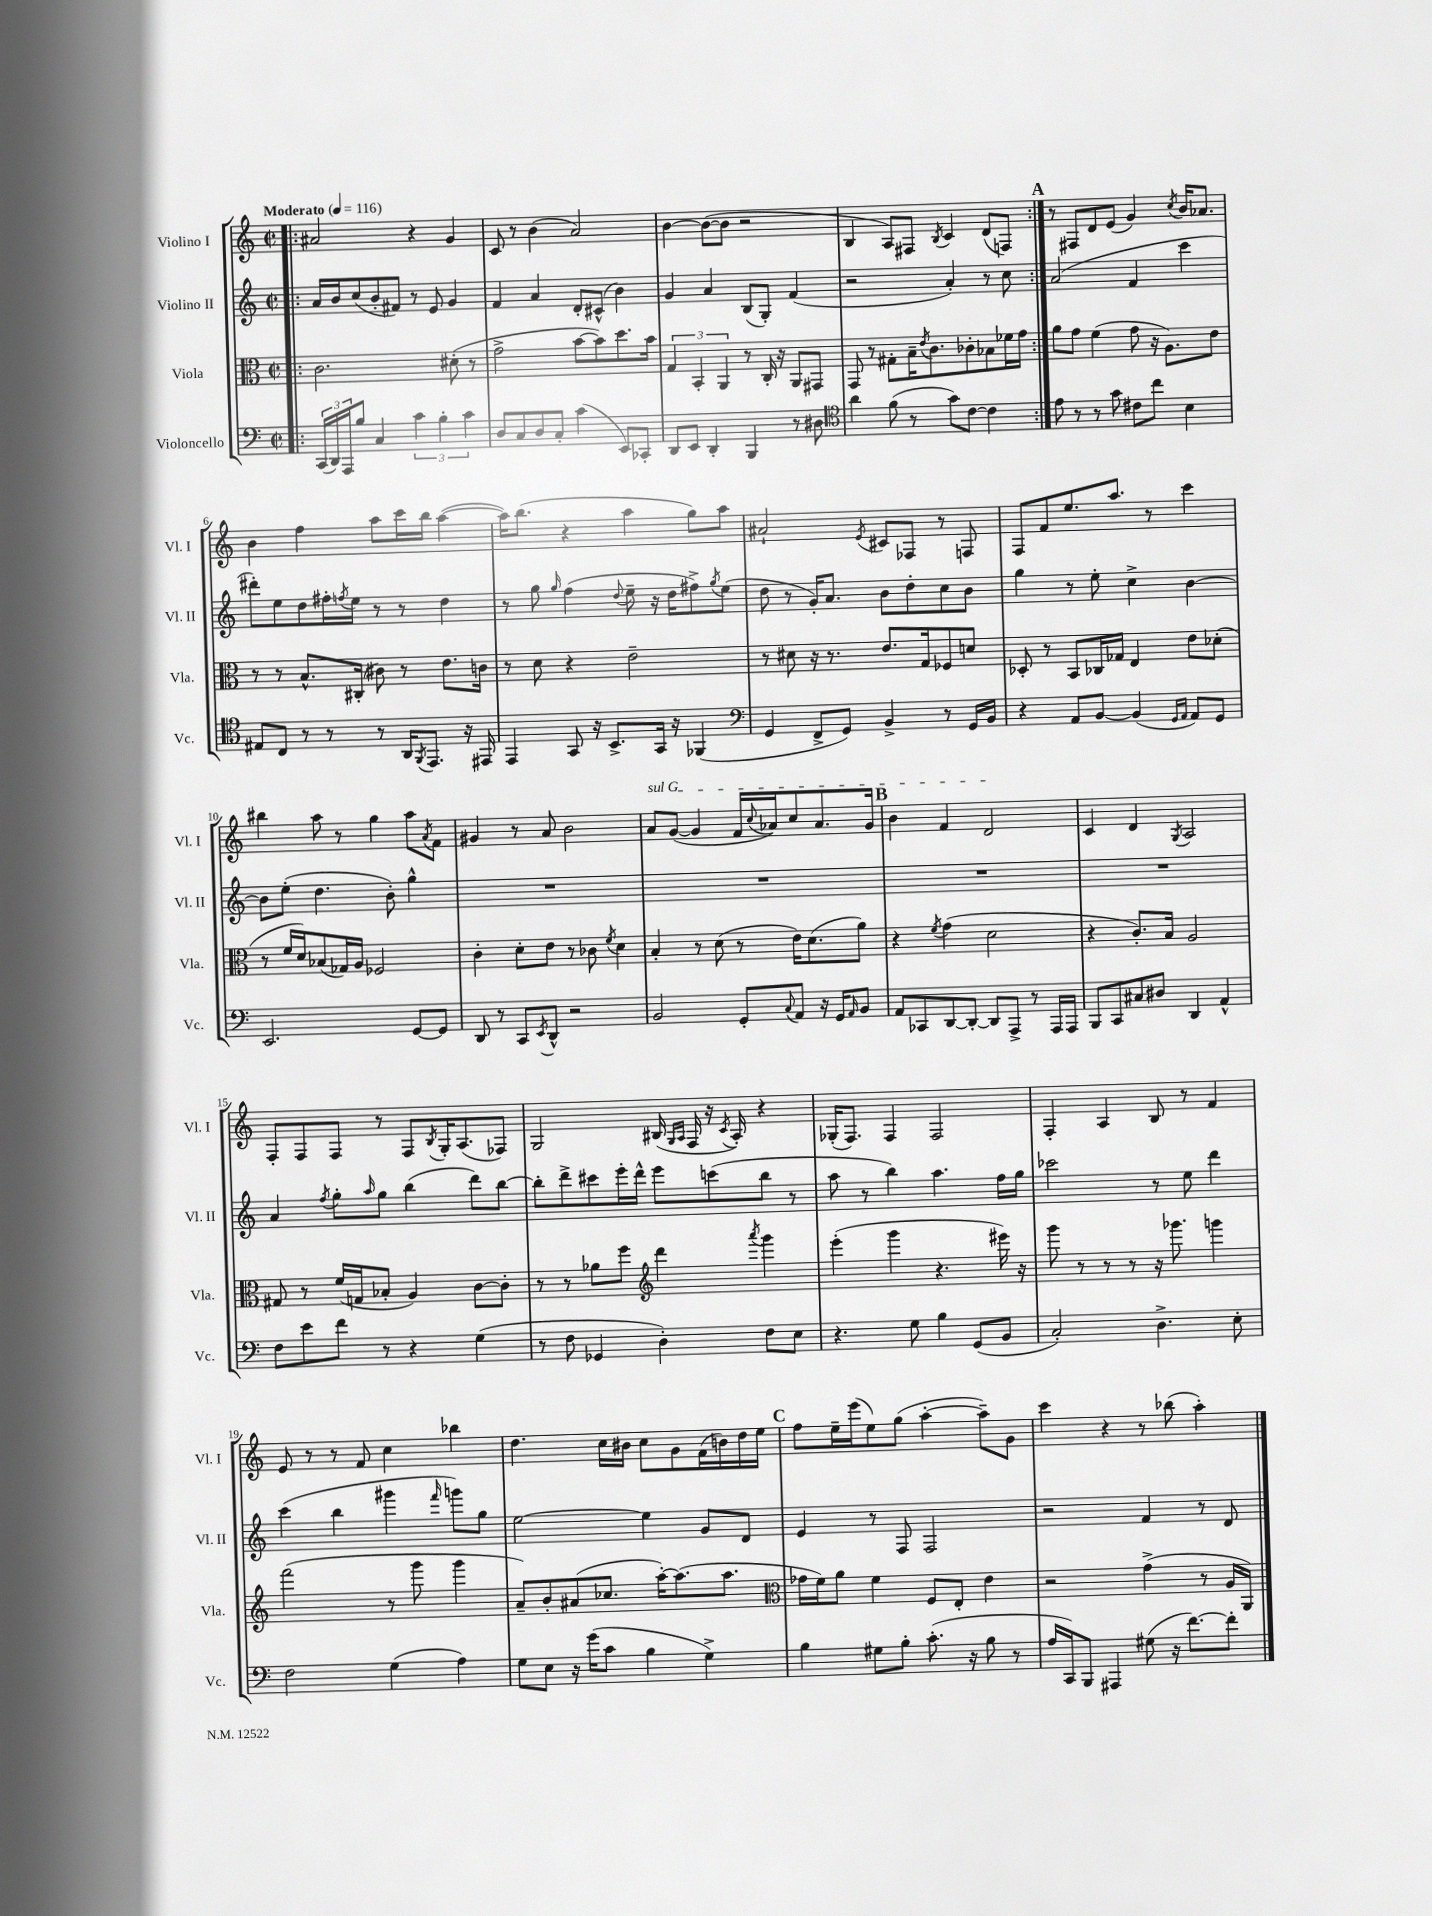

**kern	**kern	**kern	**kern
*staff4	*staff3	*staff2	*staff1
*clefF4	*clefC3	*clefG2	*clefG2
*k[]	*k[]	*k[]	*k[]
*M2/2	*M2/2	*M2/2	*M2/2
*met(c|)	*met(c|)	*met(c|)	*met(c|)
*MM116	*MM116	*MM116	*MM116
=!|:	=!|:	=!|:	=!|:
(24CC	2.c	16a	2a#
24DD)	.	.	.
.	.	16b	.
24AAA	.	.	.
8B	.	(8cc	.
4C	.	8b'	.
.	.	8f#)	.
6c	.	8r	4r
.	.	8e	.
6B'	.	.	.
.	(8d#'	4g	4g
6c	.	.	.
.	8r	.	.
=	=	=	=
8D	2g^	4f	8c
8C	.	.	8r
8D	.	4a	(4b
8C'	.	.	.
(4c	[8b	8d'	2a)
.	8b])	(8c#^^	.
8EE)	8.dd	4b)	.
8CC-'	.	.	.
.	16b	.	.
=	=	=	=
8DD	6G	4g	[4b
8EE	.	.	.
.	6BB'	.	.
4DD'	.	4a	(8b_
.	6AA	.	.
.	.	.	8b]
4BBB	8r	(8B	2r
.	16C'	8G')	.
.	16r	.	.
8r	8AA	(4f	.
8D#	8GG#	.	.
=	=	=	=
*clefC4	*	*	*
4a	8GG	2r	4B
.	8r	.	.
(8f	8G#'	.	8A)
8r	16B~	.	8F#
.	8qe	.	.
.	8.c	.	.
.	.	.	8qB
8g)	.	4a')	4c
[8c	8c-'	.	.
4c]	8B-	8r	(8d
.	16f-	8cc	8F)
.	16g	.	.
=:|!	=:|!	=:|!	=:|!
8e	8a	(2a	8r
8r	8g	.	8F#
8r	(4f	.	8d
8g	.	.	(8e
8c#	8g	4f	4g)
8cc	16r	.	.
.	8.A)	.	.
.	.	.	8qcc
4B	.	4ccc	16b
.	.	.	8.a-
.	8e	.	.
=	=	=	=
8E#	8r	8ddd#')	4b
8C	8r	8ee	.
8r	8.B^^	8dd	4ff
8r	.	16ff#'	.
.	.	8qff	.
.	(16C#'	16ee	.
8r	8c#)	8r	8aa
16AA	8r	8r	16ccc
8qFF	.	.	.
8.EE	.	.	16bb
.	8.e	4dd	([4aa
16r	.	.	.
16EE#	16c	.	.
=	=	=	=
4EE	8r	8r	16aa])
.	.	.	(8.bb
.	8d	8gg	.
.	.	16qqgg	.
8GG	4r	(4ff	4r
16r	.	.	.
8.BB^	.	.	.
.	.	8qqdd	.
.	2e~	8ee~	4aa
16GG	.	16r	.
16r	.	16dd	.
(4FF-	.	8ff#^)	8gg)
.	.	8qgg	.
.	.	(8ee	8aa
=	=	=	=
*clefF4	*	*	*
4GG	8r	8dd	2a#`
.	8d#	8r	.
8FF^	16r	16g')	.
.	8.r	8.a	.
8GG)	.	.	.
.	.	.	8qe
4BB^	8.e	8b	8c#
.	.	8dd'	8F-
.	16G	.	.
8r	8F-	8cc	8r
16GG	8d	8b	8F
16BB	.	.	.
=	=	=	=
4r	8D-'	4gg	8F
.	8r	.	8f
8AA	8BB	8r	8.ee
[8BB	16C-	8ee'	.
.	16G-	.	8.aa
(4BB]	4E	4cc^	.
.	.	.	8r
16qqGG	.	.	.
16qqAA	.	.	.
8AA)	8e	[4b	4ccc
8GG	(8d-'	.	.
=	=	=	=
2.EE	8r	8b]	4bb#
.	16f	(8ee'	.
.	16d)	.	.
.	(8B-	4.dd	8aa
.	16G-)	.	8r
.	16A	.	.
.	2F-	.	4gg
.	.	8b')	.
[8GG	.	4gg^^	8aa
.	.	.	8qa
8GG]	.	.	8f
=	=	=	=
8DD	4c'	1r	4g#
8r	.	.	.
8CC	8d'	.	8r
8qEE	.	.	.
8DD^^	8e	.	8a
2r	8r	.	2b
.	8c-	.	.
.	8qf	.	.
.	4d	.	.
=	=	=	=
2BB	4B'	1r	8a
.	.	.	([8g
.	8r	.	4g]
.	(8d	.	.
8GG'	8r	.	16f
.	.	.	8qqcc
.	.	.	16a-)
8qqC	.	.	.
8AA	16e)	.	8cc
.	(8.d	.	.
16r	.	.	8.a-
16GG	.	.	.
16qqAA	.	.	.
8BB	8a)	.	.
.	.	.	16g
=	=	=	=
8AA	4r	1r	4b
8CC-	.	.	.
.	8qf	.	.
[8DD	(4g	.	4f
8DD'_	.	.	.
8DD]	2d	.	2d
8AAA^	.	.	.
8r	.	.	.
16AAA	.	.	.
16AAA	.	.	.
=	=	=	=
8BBB	4r	1r	4c
8CC	.	.	.
8C#	8.c')	.	4d
8D#	.	.	.
.	16B	.	.
.	.	.	8qG
4DD	2A	.	2A
4AA^^	.	.	.
=	=	=	=
8F	8G#	4a	8F'
8e	8r	.	8F
.	.	8qff	.
8f	(16f	8gg'	8F
.	16G	.	.
.	.	16qqaa	.
8r	8B-'	8gg	8r
4r	4A)	(4bb	8F
.	.	.	8qB
.	.	.	16G'
.	.	.	(8.A
(4G	[8c	8ddd)	.
.	8c']	[8bb	8F-)
=	=	=	=
8r	8r	8bb']	2G
8F	8r	8ddd^	.
4GG-	8a-	8ccc#	.
.	8ff	16eee'	.
.	.	16ddd^^	.
*	*clefG2	*	*
4D')	4ddd	8eee	(16B#
.	.	.	16qqG
.	.	.	16qqA
.	.	.	16F
.	.	(8ccc	16r
.	.	.	8qc
.	.	.	16A')
.	8qaaa	.	.
8F	4ggg	8bb	4r
8E	.	8r	.
=	=	=	=
4.r	(4eee'	8aa	(16G-'
.	.	.	8.F)
.	.	8r	.
.	4ggg	4bb)	4F
8G	.	.	.
4B	4.r	4.aa	2F
(8GG	.	.	.
8BB	16eee#)	16ff	.
.	16r	16gg	.
=	=	=	=
2C')	8ggg	2ccc-	4F'
.	8r	.	.
.	8r	.	4A
.	8r	.	.
4.D^	16r	8r	8B
.	8.ggg-	.	.
.	.	8ee	8r
.	4ggg	4ddd	4f
8E'	.	.	.
=	=	=	=
2F	(2fff	(4ccc	8e
.	.	.	8r
.	.	4bb	8r
.	.	.	8f
(4G	8r	4ggg#	4cc
.	8ggg	.	.
.	.	16qqfff	.
4A)	4ggg	8ggg)	4bb-
.	.	8gg	.
=	=	=	=
8G	8a~)	[2ee	4.dd
8E	8b'	.	.
16r	(8a#	.	.
(16g	.	.	.
8c	8.cc-	.	16cc
.	.	.	16b#
4B	.	4ee]	8cc
.	[16aa')	.	.
.	(8.aa]	.	8g
4G^)	.	8g	(16f
.	8.aa	.	16b)
.	.	8d	16dd
.	.	.	16ee
=	=	=	=
*	*clefC3	*	*
4B	16g-	4e	8ff
.	16f)	.	.
.	8a	.	16ee~
.	.	.	(16eee
8G#	4f	8r	8ee)
8B'	.	8F	(8gg
(8.c'	8F	2F	[4aa'
.	8E'	.	.
16r	.	.	.
8B	4e	.	8aa~])
8r	.	.	8g
=	=	=	=
16A	2r	2r	4ccc
16CC)	.	.	.
8BBB	.	.	.
4AAA#	.	.	4r
(8G#	(4g^	4f	8r
16r	.	.	(8bb-
[8.f)	.	.	.
.	8r	8r	4aa')
8f']	16A	8d	.
.	16AA)	.	.
==	==	==	==
*-	*-	*-	*-
